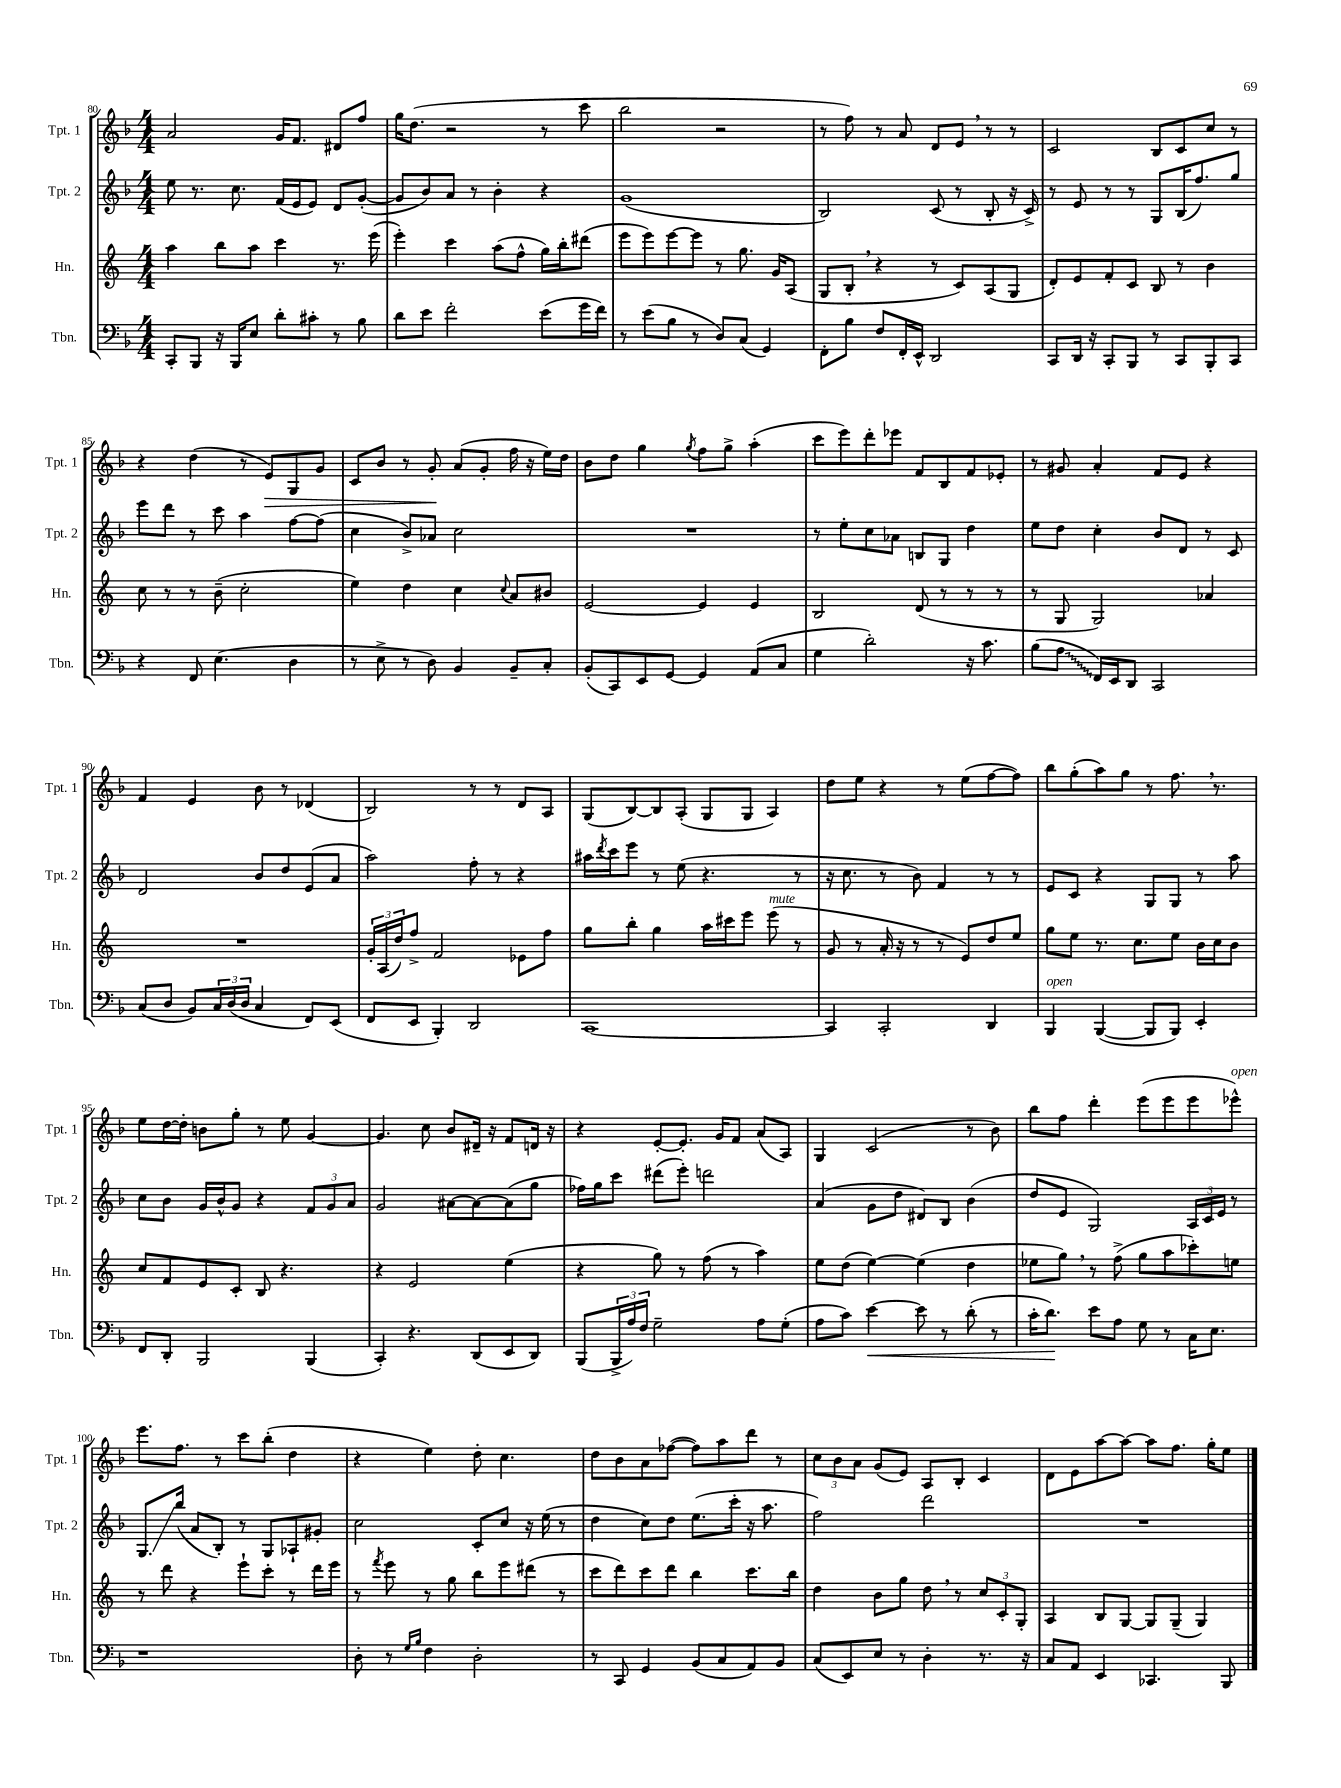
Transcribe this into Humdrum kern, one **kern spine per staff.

**kern	**kern	**kern	**kern
*staff4	*staff3	*staff2	*staff1
*clefF4	*clefG2	*clefG2	*clefG2
*k[b-]	*k[]	*k[b-]	*k[b-]
*M4/4	*M4/4	*M4/4	*M4/4
8CC'	4aa	8ee	2a
8BBB-	.	8.r	.
16r	8bb	.	.
16BBB-	.	8.cc	.
8E	8aa	.	.
8d'	4ccc	(16f	16g
.	.	16e	8.f
8c#'	.	8e)	.
8r	8.r	8d	8d#
8B-	.	([8g'	8ff
.	(16eee	.	.
=	=	=	=
8d	4eee')	8g]	16gg
.	.	.	(8.dd
8e	.	8b-)	.
2f'	4ccc	8a	2r
.	.	8r	.
.	(8aa	4b-'	.
.	8ff^^	.	.
(8e	16gg)	4r	8r
.	16bb'	.	.
16g	(8ddd#	.	8ccc
16f)	.	.	.
=	=	=	=
8r	8eee	(1g	2bb-
(8e	8eee)	.	.
8B-	[8eee	.	.
8r	8eee]	.	.
8D)	8r	.	2r
(8C	8.gg	.	.
4GG)	.	.	.
.	16g	.	.
.	(8A	.	.
=	=	=	=
8FF'	8G	2B-)	8r
8B-	8B'	.	8ff)
8F	4r	.	8r
16FF'	.	.	8a
16EE^^	.	.	.
2DD	8r	(8c	8d
.	8c)	8r	8e
.	(8A	8B-'	8r
.	8G	16r	8r
.	.	16c^)	.
=	=	=	=
8CC	8d')	8r	2c
16DD	8e	8e	.
16r	.	.	.
8CC'	8f'	8r	.
8BBB-	8c	8r	.
8r	8B	8G	8B-
8CC	8r	(16B-	8c
.	.	8.ff)	.
8BBB-'	4b	.	8cc
8CC	.	8gg	8r
=	=	=	=
4r	8cc	8eee	4r
.	8r	8ddd	.
8FF	8r	8r	(4dd
(4.E	(8b~	8ccc	.
.	2cc'	4aa	8r
.	.	.	8e)
4D	.	[8ff	8G
.	.	(8ff]	8g
=	=	=	=
8r	4ee)	4cc	8c
8E^	.	.	8b-
8r	4dd	8b-^)	8r
8D)	.	8a-	8g'
4BB-	4cc	2cc	(8a
.	.	.	8g'
.	8qqcc	.	.
8BB-~	8a	.	16ff
.	.	.	16r
8C'	8b#	.	16ee)
.	.	.	16dd
=	=	=	=
(8BB-'	[2e	1r	8b-
8CC)	.	.	8dd
8EE	.	.	4gg
[8GG	.	.	.
.	.	.	8qgg
4GG]	4e]	.	8ff
.	.	.	8gg^
(8AA	4e	.	(4aa'
8C	.	.	.
=	=	=	=
4G	2B	8r	8ccc
.	.	8ee'	8eee)
2d')	.	8cc	8ddd'
.	.	8a-	8eee-
.	(8d	8B	8f
.	8r	8G	8B-
16r	8r	4dd	8f
8.c	.	.	.
.	8r	.	8e-'
=	=	=	=
(8B-	8r	8ee	8r
8A	8G	8dd	8g#
16FF)	2G)	4cc'	4a'
16EE	.	.	.
8DD	.	.	.
2CC	.	8b-	8f
.	.	8d	8e
.	4a-	8r	4r
.	.	8c	.
=	=	=	=
(8C	1r	2d	4f
8D	.	.	.
8BB-)	.	.	4e
24C	.	.	.
(24D	.	.	.
24D	.	.	.
4C	.	8b-	8b-
.	.	8dd	8r
8FF)	.	(8e	(4d-
(8EE	.	8a	.
=	=	=	=
8FF	24g'	2aa)	2B-)
.	(24A	.	.
.	24dd)	.	.
8EE	8ff^	.	.
4BBB-')	2f	.	.
2DD	.	8ff'	8r
.	.	8r	8r
.	8e-	4r	8d
.	8ff	.	8A
=	=	=	=
[1CC	8gg	16aa#	(8G
.	.	8qddd	.
.	.	16ccc	.
.	8bb'	8eee	[8B-)
.	4gg	8r	8B-]
.	.	(8ee	(8A'
.	16aa	4.r	8G
.	16ccc#	.	.
.	8eee	.	8G
.	(8eee	.	4A)
.	8r	8r	.
=	=	=	=
4CC]	8g	16r	8dd
.	.	8.cc	.
.	8r	.	8ee
2CC'	16a'	8r	4r
.	16r	.	.
.	8r	8b-)	.
.	8r	4f	8r
.	8e)	.	(8ee
4DD	8dd	8r	[8ff
.	8ee	8r	8ff])
=	=	=	=
4BBB-	8gg	8e	8bb-
.	8ee	8c	(8gg'
([4BBB-	8.r	4r	8aa)
.	.	.	8gg
.	8.cc	.	.
8BBB-]	.	8G	8r
8BBB-)	8ee	8G	8.ff
4EE'	16b	8r	.
.	16cc	.	8.r
.	8b	8aa	.
=	=	=	=
8FF	8cc	8cc	8ee
8DD'	8f	8b-	[16dd
.	.	.	16dd']
2BBB-	8e	16g	8b
.	.	16b-^^	.
.	8c'	8g	8gg'
.	8B	4r	8r
.	4.r	.	8ee
(4BBB-	.	12f	[4g
.	.	12g	.
.	.	12a	.
=	=	=	=
4CC')	4r	2g	4.g]
4.r	2e	.	.
.	.	.	8cc
.	.	[8a#	8b-
(8DD	.	8a#_	16d#~
.	.	.	16r
8EE	(4ee	(8a#]	8f
8DD)	.	8gg	16d
.	.	.	16r
=	=	=	=
(8BBB-	4r	16ff-)	4r
.	.	16gg	.
24BBB-^	.	8ccc	.
24A)	.	.	.
24F	.	.	.
2G~	8gg)	(8ddd#	[8e'
.	8r	8eee')	8.e']
.	(8ff	2ddd	.
.	.	.	16g
.	8r	.	8f
8A	4aa)	.	(8a
(8G'	.	.	8A)
=	=	=	=
8A	8ee	(4a	4G
8c)	(8dd	.	.
[4e	[4ee)	8g	(2c
.	.	8dd	.
8e]	(4ee]	8d#)	.
8r	.	8B-	.
(8d'	4dd	(4b-	8r
8r	.	.	8b-)
=	=	=	=
16c'	8ee-	8dd	8bb-
8.d)	.	.	.
.	8gg)	8e	8ff
8e	8r	2G)	4ddd'
8A	(8ff^	.	.
8G	8gg	.	(8eee
8r	8aa	.	8eee
16C	8ccc-')	24A	8eee
.	.	24c	.
8.E	.	.	.
.	.	24e	.
.	8ee	8r	8eee-^^)
=	=	=	=
1r	8r	8.G	8.eee
.	8ddd	.	.
.	.	(16bb-	8.ff
.	4r	8a	.
.	.	8B-')	8r
.	8eee`	8r	8ccc
.	8ccc'	8G	(8bb-'
.	8r	8A-`	4dd
.	16ddd	8g#'	.
.	16eee	.	.
=	=	=	=
8D'	8r	2cc	4r
.	8qfff	.	.
8r	8eee	.	.
16qqG	.	.	.
16qqB-	.	.	.
4F	8r	.	4ee)
.	8gg	.	.
2D'	8bb	8c'	8dd'
.	8eee	8cc	4.cc
.	(8ddd#	16r	.
.	.	(16ee	.
.	8r	8r	.
=	=	=	=
8r	8ccc	4dd	8dd
8CC	8ddd)	.	8b-
4GG	8ccc	8cc)	8a
.	8ddd	8dd	([8ff-
(8BB-	4bb	(8.ee	8ff-])
8C	.	.	8aa
.	.	16ccc'	.
8AA)	8.ccc	16r	8ddd
.	.	8.aa	.
8BB-	.	.	8r
.	16bb	.	.
=	=	=	=
(8C	4dd	2ff)	12cc
.	.	.	12b-
8EE)	.	.	.
.	.	.	12a
8E	8b	.	(8g
8r	8gg	.	8e)
4D'	8dd	2ddd	8A
.	8r	.	8B-'
8.r	12cc	.	4c
.	12c'	.	.
.	12G'	.	.
16r	.	.	.
=	=	=	=
8C	4A	1r	8d
8AA	.	.	8e
4EE	8B	.	[8aa
.	[8G	.	8aa_
4.CC-	8G]	.	8aa]
.	(8G~	.	8.ff
.	4G)	.	.
.	.	.	16gg'
8BBB-	.	.	8ee
==	==	==	==
*-	*-	*-	*-
